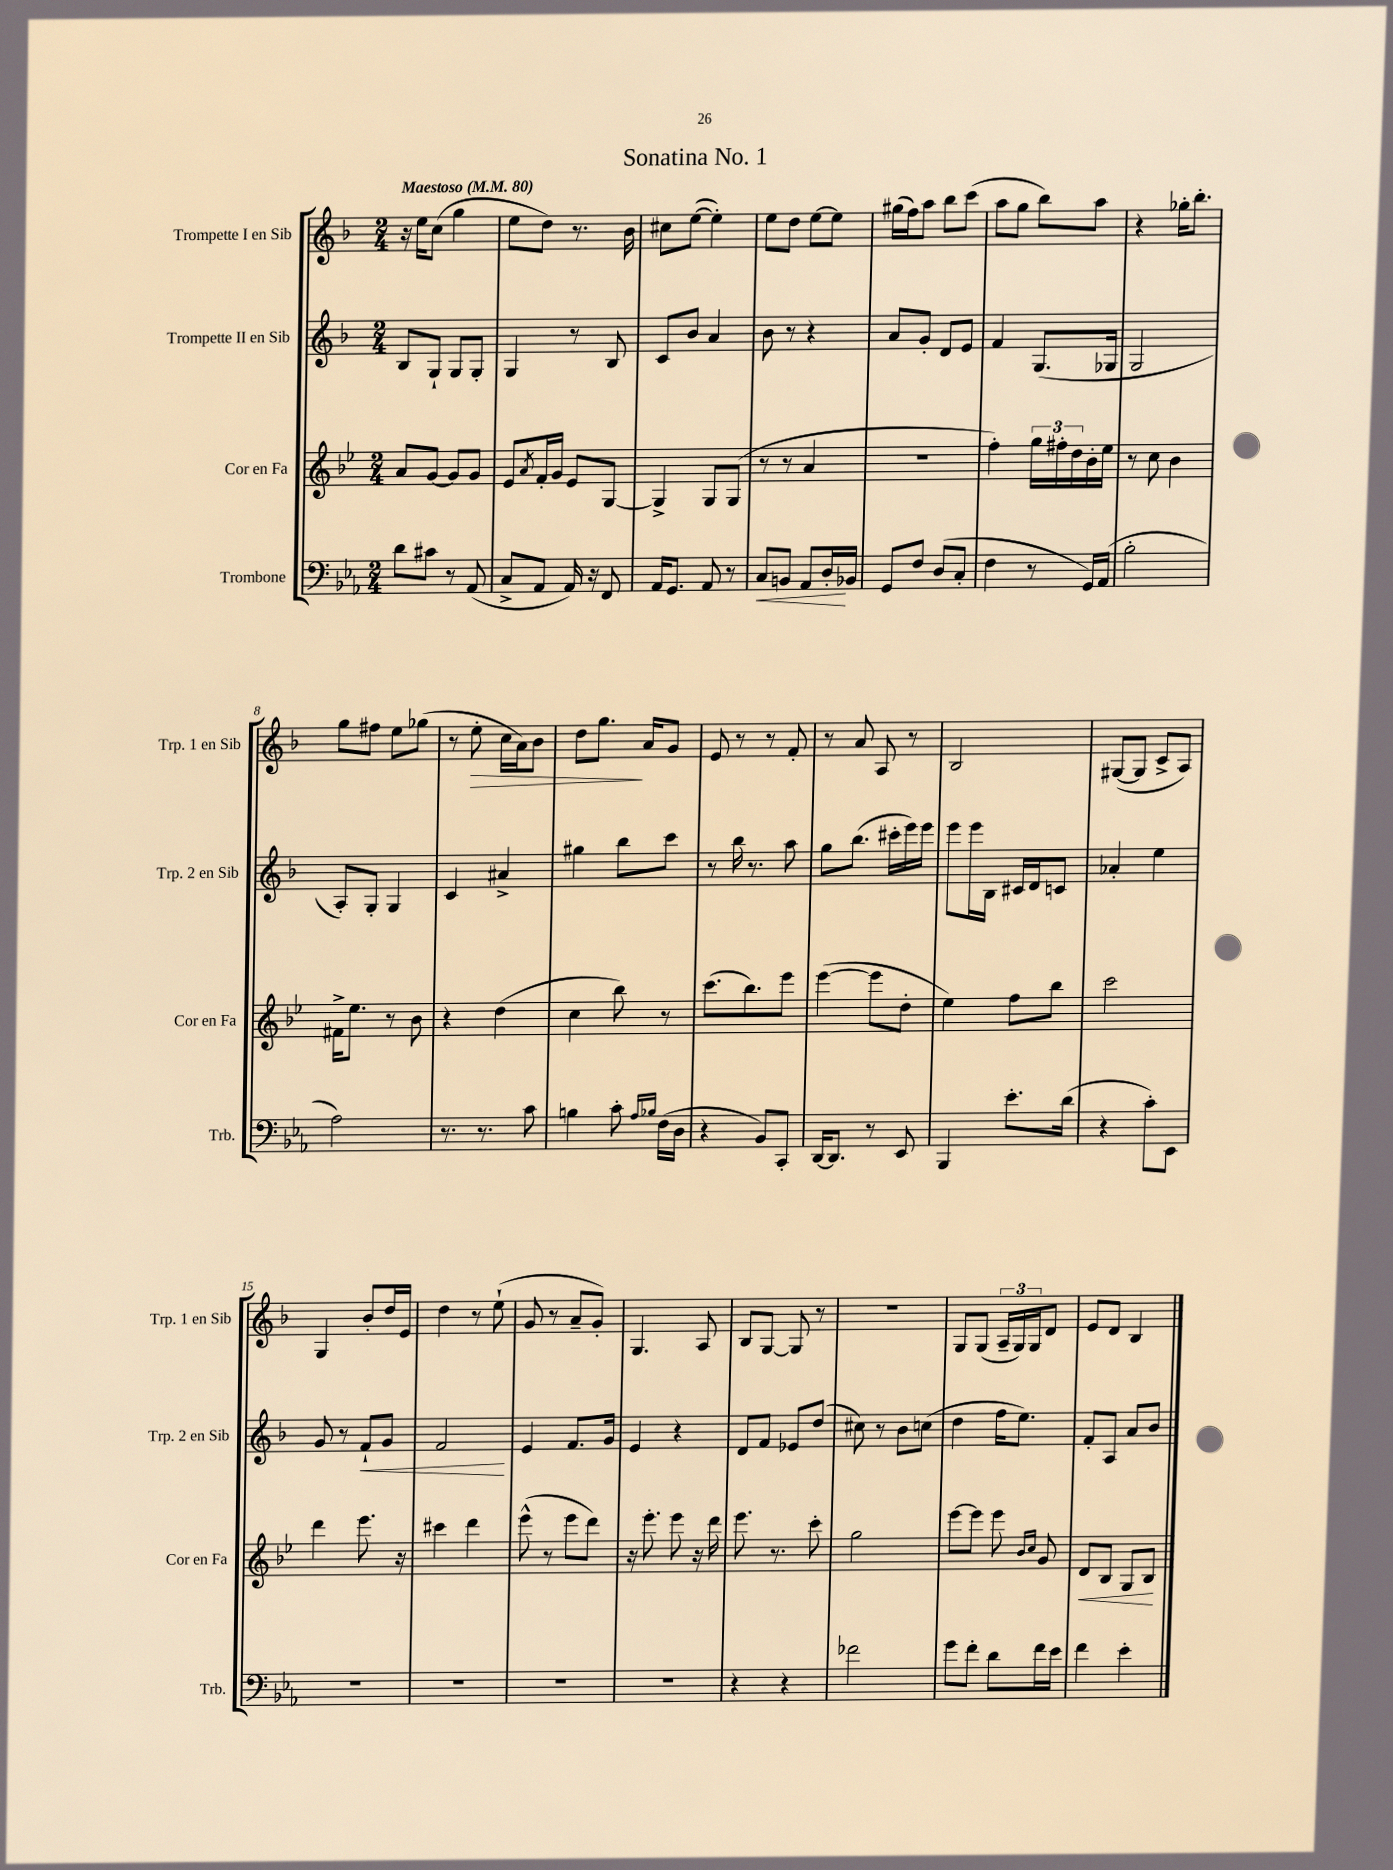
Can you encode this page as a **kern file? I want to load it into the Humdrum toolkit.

**kern	**kern	**kern	**kern
*staff4	*staff3	*staff2	*staff1
*clefF4	*clefG2	*clefG2	*clefG2
*k[b-e-a-]	*k[b-e-]	*k[b-]	*k[b-]
*M2/4	*M2/4	*M2/4	*M2/4
*MM80	*MM80	*MM80	*MM80
8d	8a	8B-	16r
.	.	.	16ee
8c#	[8g	8G`	(8cc
8r	8g]	8G	4gg
(8AA-	8g	8G'	.
=	=	=	=
8C^	8e-	4G	8ee
.	8qa	.	.
8AA-	16f'	.	8dd)
.	16g	.	.
16AA-)	8e-	8r	8.r
16r	.	.	.
8FF	[8G	8B-	.
.	.	.	16b-
=	=	=	=
16AA-	4G^]	8c	8cc#
8.GG	.	.	.
.	.	8b-	([8ee
8AA-	8G	4a	4ee'])
8r	(8G	.	.
=	=	=	=
8C	8r	8b-	8ee
8BB	8r	8r	8dd
8AA-	4a	4r	[8ee
16D'	.	.	8ee]
16BB-	.	.	.
=	=	=	=
8GG	2r	8a	(16gg#
.	.	.	16ff)
8F	.	8g'	8aa
(8D	.	8d	8bb-
8C'	.	8e	(8ccc
=	=	=	=
4F	4ff')	4f	8aa
.	.	.	8gg
8r	24gg	(8.G	8bb-)
.	24ff#'	.	.
.	24dd	.	.
16GG)	16b-'	.	8aa
(16AA-	16ee-	16G-	.
=	=	=	=
2B-'	8r	2G	4r
.	8cc	.	.
.	4b-	.	16gg-'
.	.	.	8.bb-'
=	=	=	=
2A-)	16f#^	8A')	8gg
.	8.ee-	.	.
.	.	8G'	8ff#
.	8r	4G	8ee
.	8b-	.	(8gg-
=	=	=	=
8.r	4r	4c	8r
.	.	.	8ee'
8.r	.	.	.
.	(4dd	4a#^	16cc
.	.	.	16a)
8c	.	.	8b-
=	=	=	=
4B	4cc	4gg#	8dd
.	.	.	8.gg
8c'	8bb-)	8bb-	.
.	.	.	16a
16qqA-	.	.	.
16qqB-	.	.	.
(16F	8r	8ccc	8g
16D	.	.	.
=	=	=	=
4r	(8.ccc	8r	8e
.	.	16bb-	8r
.	8.bb-)	8.r	.
8BB-)	.	.	8r
8CC'	8eee-	8aa	8f'
=	=	=	=
[16DD	([4eee-	8gg	8r
8.DD]	.	.	.
.	.	(8.bb-	8a
8r	8eee-]	.	8A
.	.	16ccc#'	.
8EE-	8dd'	16eee)	8r
.	.	16eee	.
=	=	=	=
4BBB-	4ee-)	8eee	2B-
.	.	16eee	.
.	.	16B-	.
8.e-'	8ff	16c#	.
.	.	16d	.
.	8bb-	8c	.
(16d	.	.	.
=	=	=	=
4r	2ccc	4a-'	([8G#
.	.	.	8G#]
8c')	.	4ee	8c^
8EE-	.	.	8A)
=	=	=	=
2r	4ddd	8g	4G
.	.	8r	.
.	8.eee-	8f`	8b-'
.	.	8g	16dd
.	16r	.	16e
=	=	=	=
2r	4ccc#	2f	4dd
.	4ddd	.	8r
.	.	.	(8ee`
=	=	=	=
2r	(8eee-^^	4e	8g
.	8r	.	8r
.	8eee-	8.f	8a~
.	8ddd)	.	8g')
.	.	16g	.
=	=	=	=
2r	16r	4e	4.G
.	8.eee-'	.	.
.	8eee-	4r	.
.	16r	.	8A
.	16ddd	.	.
=	=	=	=
4r	8.eee-	8d	8B-
.	.	8f	[8G
.	8.r	.	.
4r	.	8e-	8G]
.	8ccc'	(8dd	8r
=	=	=	=
2f-	2gg	8cc#)	2r
.	.	8r	.
.	.	8b-	.
.	.	(8cc	.
=	=	=	=
8g	[8eee-	4dd	8G
8f'	8eee-]	.	(8G
8d	8eee-	16ff	24A~
.	.	.	24G)
.	.	8.ee)	.
.	.	.	24G
.	16qqb-	.	.
.	16qqcc	.	.
16f	8g	.	8d
16e-	.	.	.
=	=	=	=
4f	8d	8f'	8e
.	8B-	8A	8d
4e-'	8G	8a	4B-
.	8B-	8b-	.
==	==	==	==
*-	*-	*-	*-
